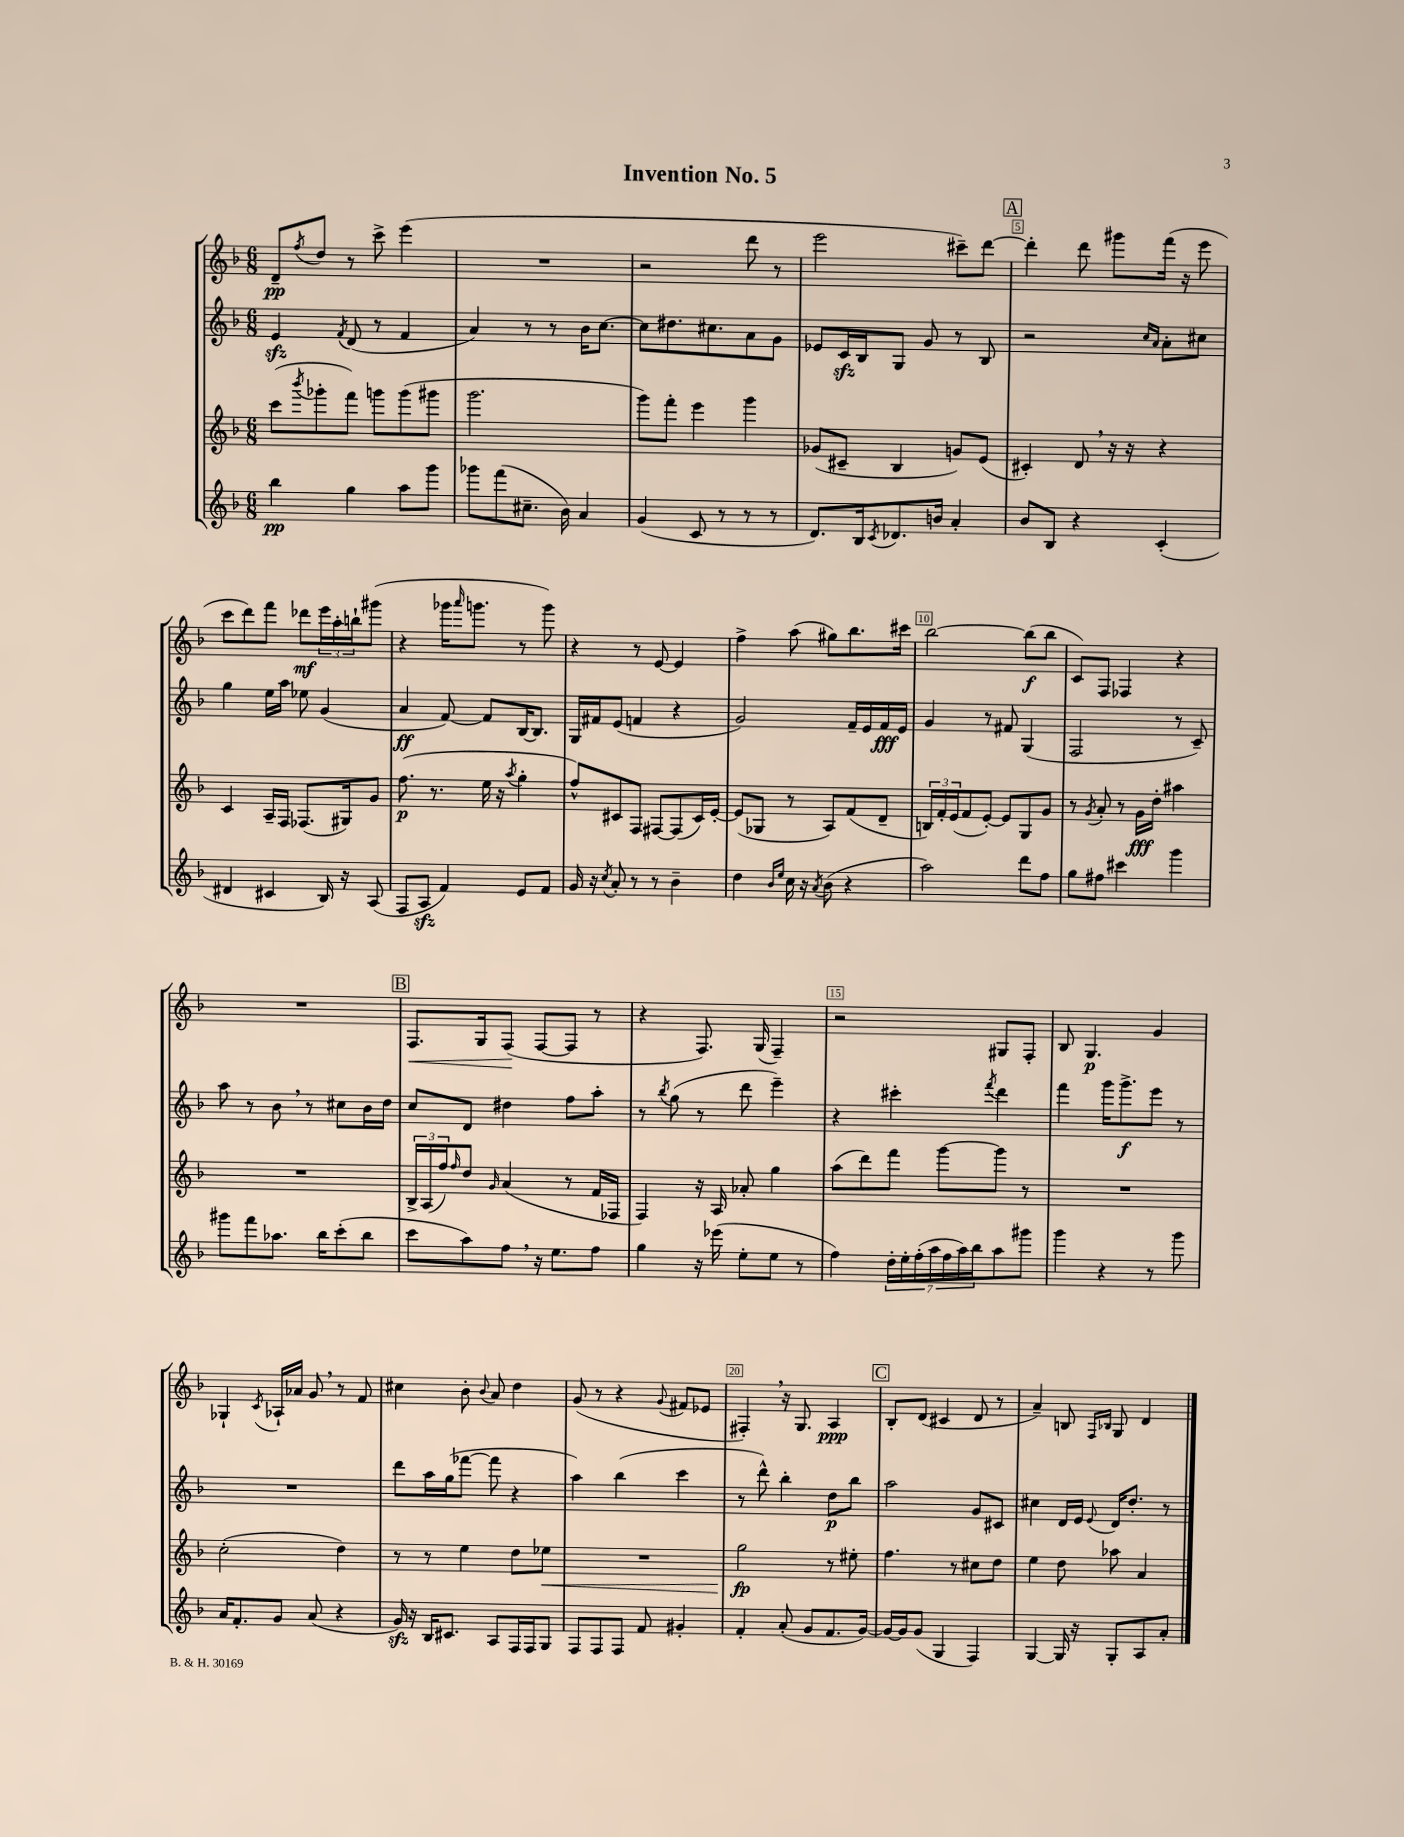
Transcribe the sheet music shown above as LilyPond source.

\header { title = "Invention No. 5" }
<<
\new StaffGroup <<
\new Staff = "s0" {
    \clef treble \key f \major \numericTimeSignature \time 6/8
    d'8--\pp \acciaccatura { f''8 } d''8 r8 c'''8-> e'''4( |
    R2. |
    r2 d'''8 r8 |
    e'''2 cis'''8--) d'''8~ |
    \mark \markup { \box "A" } d'''4-. d'''8 gis'''8 f'''16( r16 e'''8 |
    c'''8 d'''8) f'''8 des'''8\mf \tuplet 3/2 { e'''16 a''16-. b''16-! } gis'''8( |
    r4 ges'''16 \grace { a'''16 } g'''8. r8 g'''8) |
    r4 r8 e'8~ e'4 |
    f''4-> a''8( gis''8) bes''8. cis'''16 |
    bes''2~ bes''8\f( bes''8 |
    c'8) f8 fes4 r4 |
    R2. |
    \mark \markup { \box "B" } f8.\< g16 f8\!( f8~ f8 r8 |
    r4 f8.) g16( f4--) |
    r2 gis8 f8-. |
    bes8 g4.\p g'4 |
    ges4-! \acciaccatura { c'8 } aes16-! aes'16 g'8 \breathe r8 f'8 |
    cis''4 bes'8-. \appoggiatura { bes'8 } a'8 d''4 |
    g'8( r8 r4 \appoggiatura { g'8 } fis'8 ees'8 |
    fis4-.) \breathe r16 g8. a4\ppp |
    \mark \markup { \box "C" } bes8-. d'8( cis'4 d'8 r8 |
    a'4--) b8 \grace { f16 bes16 } g8 d'4 \bar "|." |
}
\new Staff = "s1" {
    \clef treble \key f \major \numericTimeSignature \time 6/8
    e'4\sfz \acciaccatura { f'8 } d'8( r8 f'4 |
    a'4) r8 r8 bes'16 c''8.~ |
    c''8 dis''8. cis''8. a'8 g'8 |
    ees'8 c'16\sfz bes16 g8 g'8 r8 bes8 |
    \mark \markup { \box "A" } r2 \grace { c''16 a'16 } a'8-. cis''8 |
    g''4 e''16 a''16 ees''8 g'4( |
    a'4\ff f'8~) f'8 bes16~ bes8. |
    g16 fis'16 e'8( f'4 r4 |
    g'2) f'16-- e'16 f'16\fff e'16 |
    g'4 r8 fis'8 g4( |
    f2 r8 c'8--) |
    a''8 r8 bes'8 \breathe r8 cis''8 bes'16 d''16 |
    \mark \markup { \box "B" } c''8 d'8 dis''4 f''8 a''8-. |
    r8 \acciaccatura { bes''8 } g''8( r8 d'''8 e'''4--) |
    r4 cis'''4-. \acciaccatura { f'''8 } d'''4 |
    f'''4 g'''16 g'''8.->\f e'''8 r8 |
    R2. |
    d'''8 a''16 g''16( fes'''8~ fes'''8 r4 |
    a''4) bes''4( c'''4 |
    r8 d'''8-^) bes''4-. d''8\p bes''8 |
    \mark \markup { \box "C" } a''2 g'8 cis'8 |
    cis''4 d'16 e'16 \appoggiatura { e'8 } d'16 d''8.-. r8 \bar "|." |
}
\new Staff = "s2" {
    \clef treble \key f \major \numericTimeSignature \time 6/8
    c'''8( \acciaccatura { bes'''8 } ges'''8-. f'''8) g'''8 g'''8( gis'''8 |
    g'''2. |
    g'''8) f'''8-. e'''4 g'''4 |
    ges'8( cis'8-- bes4 g'8) e'8( |
    \mark \markup { \box "A" } cis'4-.) d'8 \breathe r16 r16 r4 |
    c'4 a16-- f16 fes8.( gis16) g'8 |
    f''8.\p( r8. e''16 r16 \acciaccatura { a''8 } g''4-. |
    f''8-^) cis'8 f8 fis8~ fis8( cis'16) e'16~-. |
    e'8( ges8 r8 a8) f'8( d'8-- |
    \tuplet 3/2 { b16) f'16-. e'16( } f'8 e'8~-.) e'8 g8 g'8 |
    r8 \acciaccatura { g'8 } a'8-. r8 g'16\fff d''16-. ais''4 |
    R2. |
    \mark \markup { \box "B" } \tuplet 3/2 { bes16-> a16( f''16) } \grace { f''16 } d''8 \grace { g'16 } a'4( r8 f'16 fes16 |
    f4) r16 a16 aes'8-. g''4 |
    a''8( d'''8) f'''8 g'''8~ g'''8 r8 |
    R2. |
    c''2-.( d''4) |
    r8 r8 e''4 d''8 ees''8\< |
    R2. |
    g''2\fp\! r8 eis''8-. |
    \mark \markup { \box "C" } f''4. r8 cis''8 d''8 |
    e''4 d''8 aes''8 a'4 \bar "|." |
}
\new Staff = "s3" {
    \clef treble \key f \major \numericTimeSignature \time 6/8
    bes''4\pp g''4 a''8 g'''8 |
    ges'''8 f'''8( cis''8.-- bes'16) a'4 |
    g'4( c'8 r8 r8 r8 |
    d'8.) bes16 \acciaccatura { c'8 } des'8. b'16 a'4-. |
    \mark \markup { \box "A" } bes'8 bes8 r4 c'4-.( |
    dis'4 cis'4 bes16) r16 a8( |
    f8 a8\sfz f'4) e'8 f'8 |
    g'16 r16 \acciaccatura { c''8 } a'8-. r8 r8 bes'4-- |
    d''4 \grace { bes'16 e''16 } c''16 r16 \acciaccatura { a'8 } bes'8( r4 |
    a''2) d'''8 f''8 |
    g''8 fis''8 cis'''4 g'''4 |
    gis'''8 f'''8 aes''8. bes''16 c'''8-.( bes''8 |
    \mark \markup { \box "B" } c'''8 a''8) f''8 \breathe r16 e''8. f''8 |
    g''4 r16 ees'''16( e''8-. e''8 r8 |
    f''4) \tuplet 7/4 { d''16-. e''16-. f''16-.( a''16 f''16 a''16) bes''16 } a''8 gis'''8 |
    g'''4 r4 r8 g'''8 |
    a'16 f'8.-. g'8 a'8( r4 |
    g'16\sfz) r16 bes16 cis'8. a8 f16 f16 g8 |
    f8 f8 f8 f'8 gis'4-. |
    f'4-. a'8-.( g'8 f'8. g'16~) |
    \mark \markup { \box "C" } g'16~ g'16 g'8( g4 f4) |
    g4~ g16 r16 g8-. a8 a'8-. \bar "|." |
}
>>
>>
\layout { \context { \Score \override BarNumber.break-visibility = ##(#f #t #t) barNumberVisibility = #(every-nth-bar-number-visible 5) \override BarNumber.stencil = #(make-stencil-boxer 0.1 0.3 ly:text-interface::print) } }
